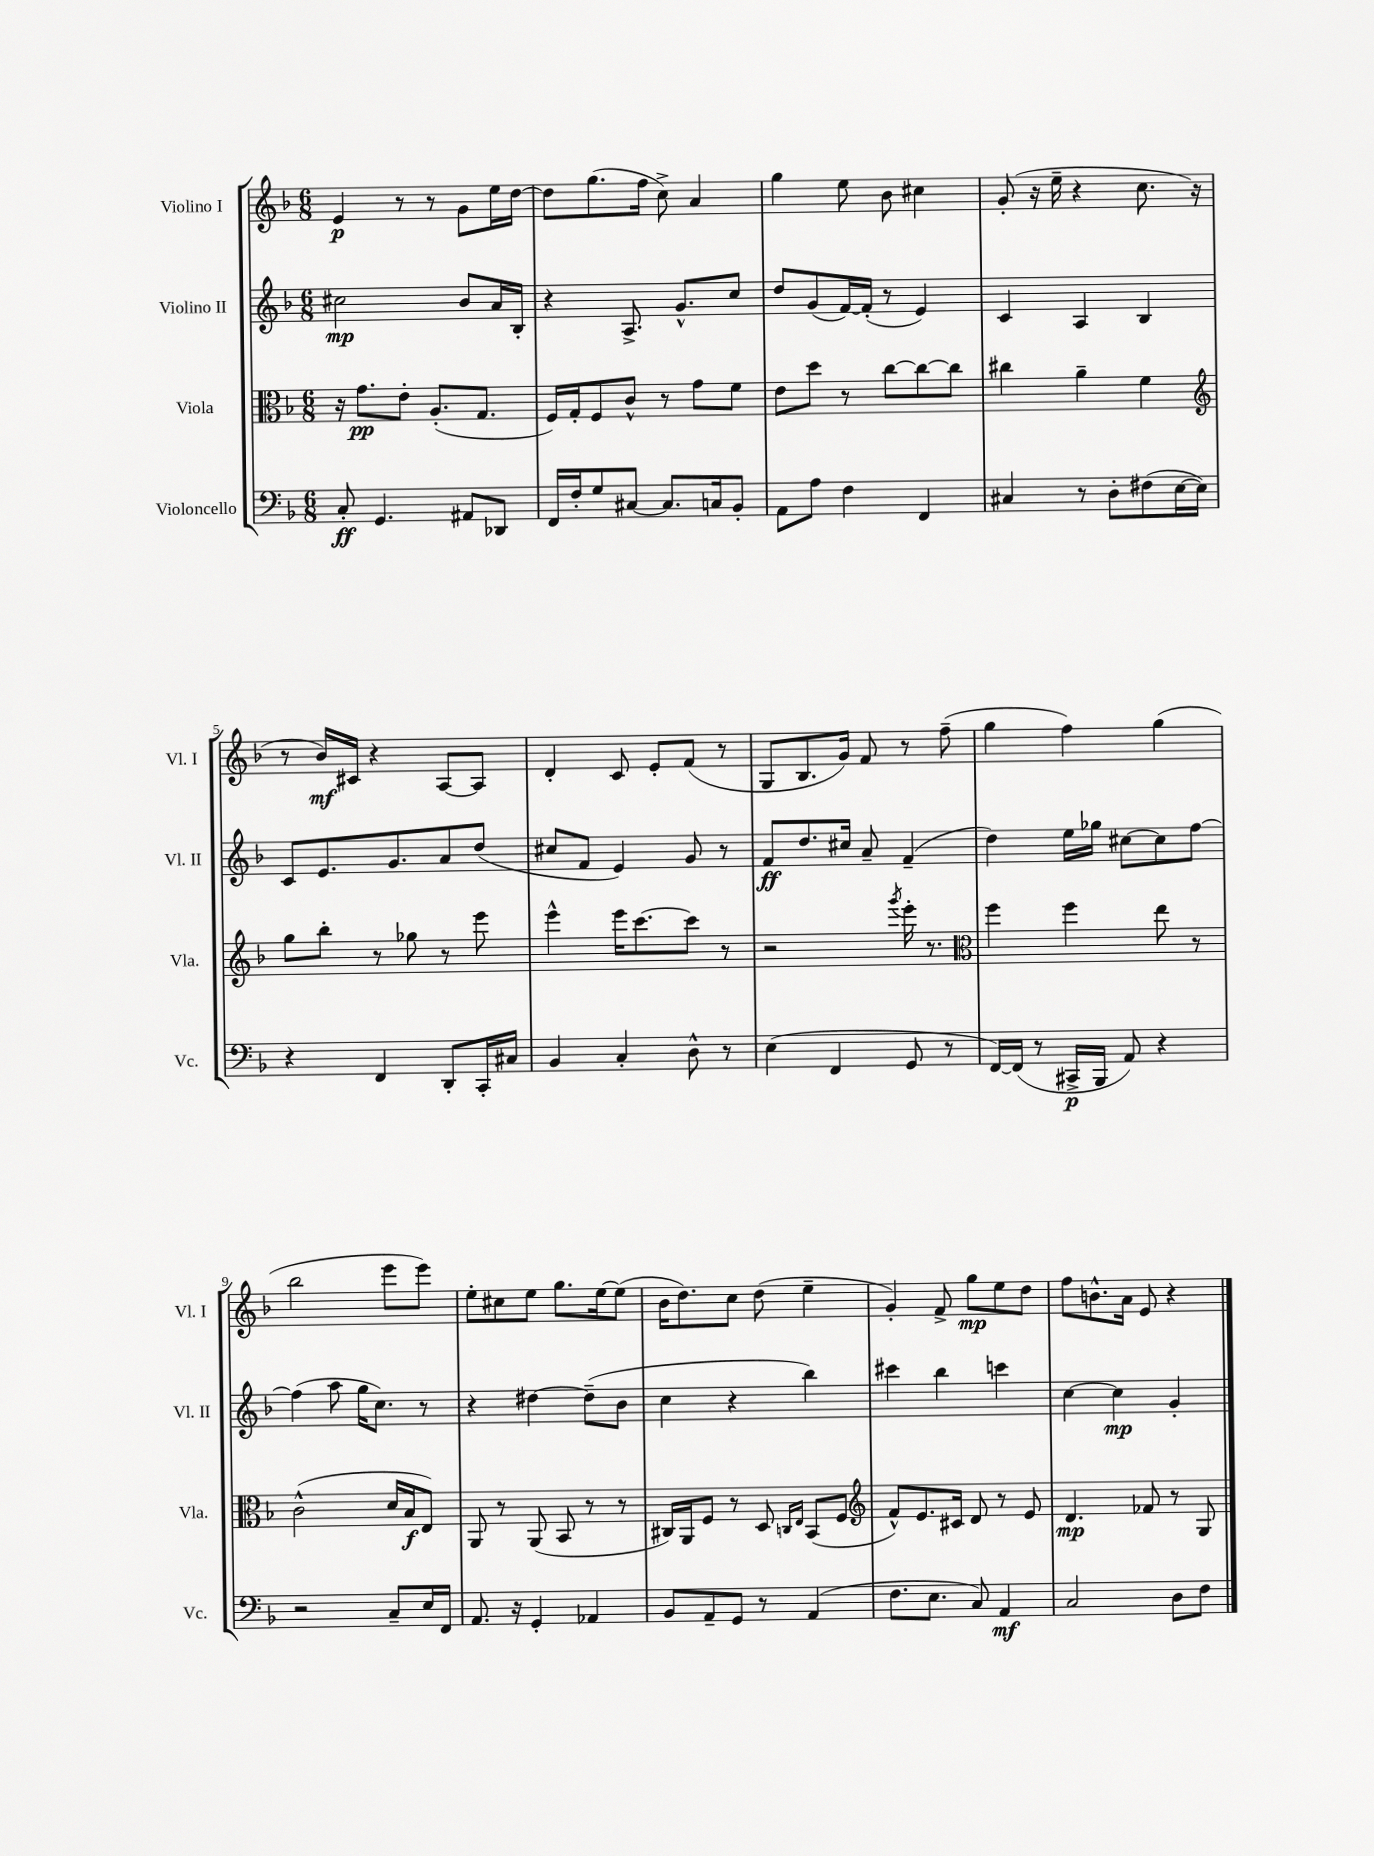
<<
\new StaffGroup <<
\new Staff = "s0" \with { instrumentName = "Violino I" shortInstrumentName = "Vl. I" } {
    \clef treble \key f \major \numericTimeSignature \time 6/8
    e'4\p r8 r8 g'8 e''16 d''16~ |
    d''8 g''8.( f''16 c''8->) a'4 |
    g''4 e''8 bes'8 cis''4 |
    g'8-.( r16 e''16-- r4 c''8. r16 |
    r8 bes'16\mf) cis'16 r4 a8~ a8 |
    d'4-. c'8 e'8-. f'8( r8 |
    g8 bes8. g'16) f'8 r8 f''8--( |
    g''4 f''4) g''4( |
    bes''2 e'''8 e'''8) |
    e''8-. cis''8 e''8 g''8. e''16~ e''8( |
    bes'16 d''8.) c''8 d''8( e''4-- |
    g'4-.) f'8-> g''8\mp e''8 d''8 |
    f''8 b'8.-^ a'16 e'8 r4 \bar "|." |
}
\new Staff = "s1" \with { instrumentName = "Violino II" shortInstrumentName = "Vl. II" } {
    \clef treble \key f \major \numericTimeSignature \time 6/8
    cis''2\mp bes'8 a'16 bes16-. |
    r4 a8.-> g'8.-^ c''8 |
    d''8 g'8( f'16~) f'16-.( r8 e'4) |
    c'4 a4 bes4 |
    c'8 e'8. g'8. a'8 d''8( |
    cis''8 f'8 e'4) g'8 r8 |
    f'8\ff d''8. cis''16 a'8-- f'4--( |
    d''4) e''16 ges''16 cis''8~ cis''8 f''8~ |
    f''4( a''8 g''16 c''8.) r8 |
    r4 dis''4~ dis''8--( bes'8 |
    c''4 r4 bes''4) |
    cis'''4 bes''4 c'''4 |
    c''4~ c''4\mp g'4-. \bar "|." |
}
\new Staff = "s2" \with { instrumentName = "Viola" shortInstrumentName = "Vla." } {
    \clef alto \key f \major \numericTimeSignature \time 6/8
    r16 g'8.\pp e'8-. a8.-.( g8. |
    f16) g16-. f8 c'8-^ r8 g'8 f'8 |
    e'8 d''8 r8 c''8~ c''8~ c''8 |
    cis''4 a'4-- f'4 |
    \clef treble g''8 bes''8-. r8 ges''8 r8 e'''8 |
    e'''4-^ e'''16 c'''8.~ c'''8 r8 |
    r2 \acciaccatura { g'''8 } e'''16-. r8. |
    \clef alto f''4 f''4 e''8 r8 |
    c'2-^( d'16 bes16\f e8) |
    a,8 r8 a,8( bes,8 r8 r8 |
    cis16) a,16 f8 r8 d8 \grace { c16 e16 } bes,8( f8 |
    \clef treble f'8-^) e'8. cis'16 d'8 r8 e'8 |
    d'4.\mp fes'8 r8 g8 \bar "|." |
}
\new Staff = "s3" \with { instrumentName = "Violoncello" shortInstrumentName = "Vc." } {
    \clef bass \key f \major \numericTimeSignature \time 6/8
    c8-.\ff g,4. ais,8 des,8 |
    f,16 f16-. g8 cis8~ cis8. c16 bes,8-. |
    a,8 a8 f4 f,4 |
    cis4 r8 d8-. fis8( e16~ e16) |
    r4 f,4 d,8-. c,16-. cis16 |
    bes,4 c4-. d8-^ r8 |
    e4( f,4 g,8 r8 |
    f,16~) f,16( r8 cis,16->\p bes,,16 a,8) r4 |
    r2 c8-- e16 f,16 |
    a,8. r16 g,4-. aes,4 |
    bes,8 a,8-- g,8 r8 a,4( |
    f8. e8. c8) a,4\mf |
    c2 d8 f8 \bar "|." |
}
>>
>>
